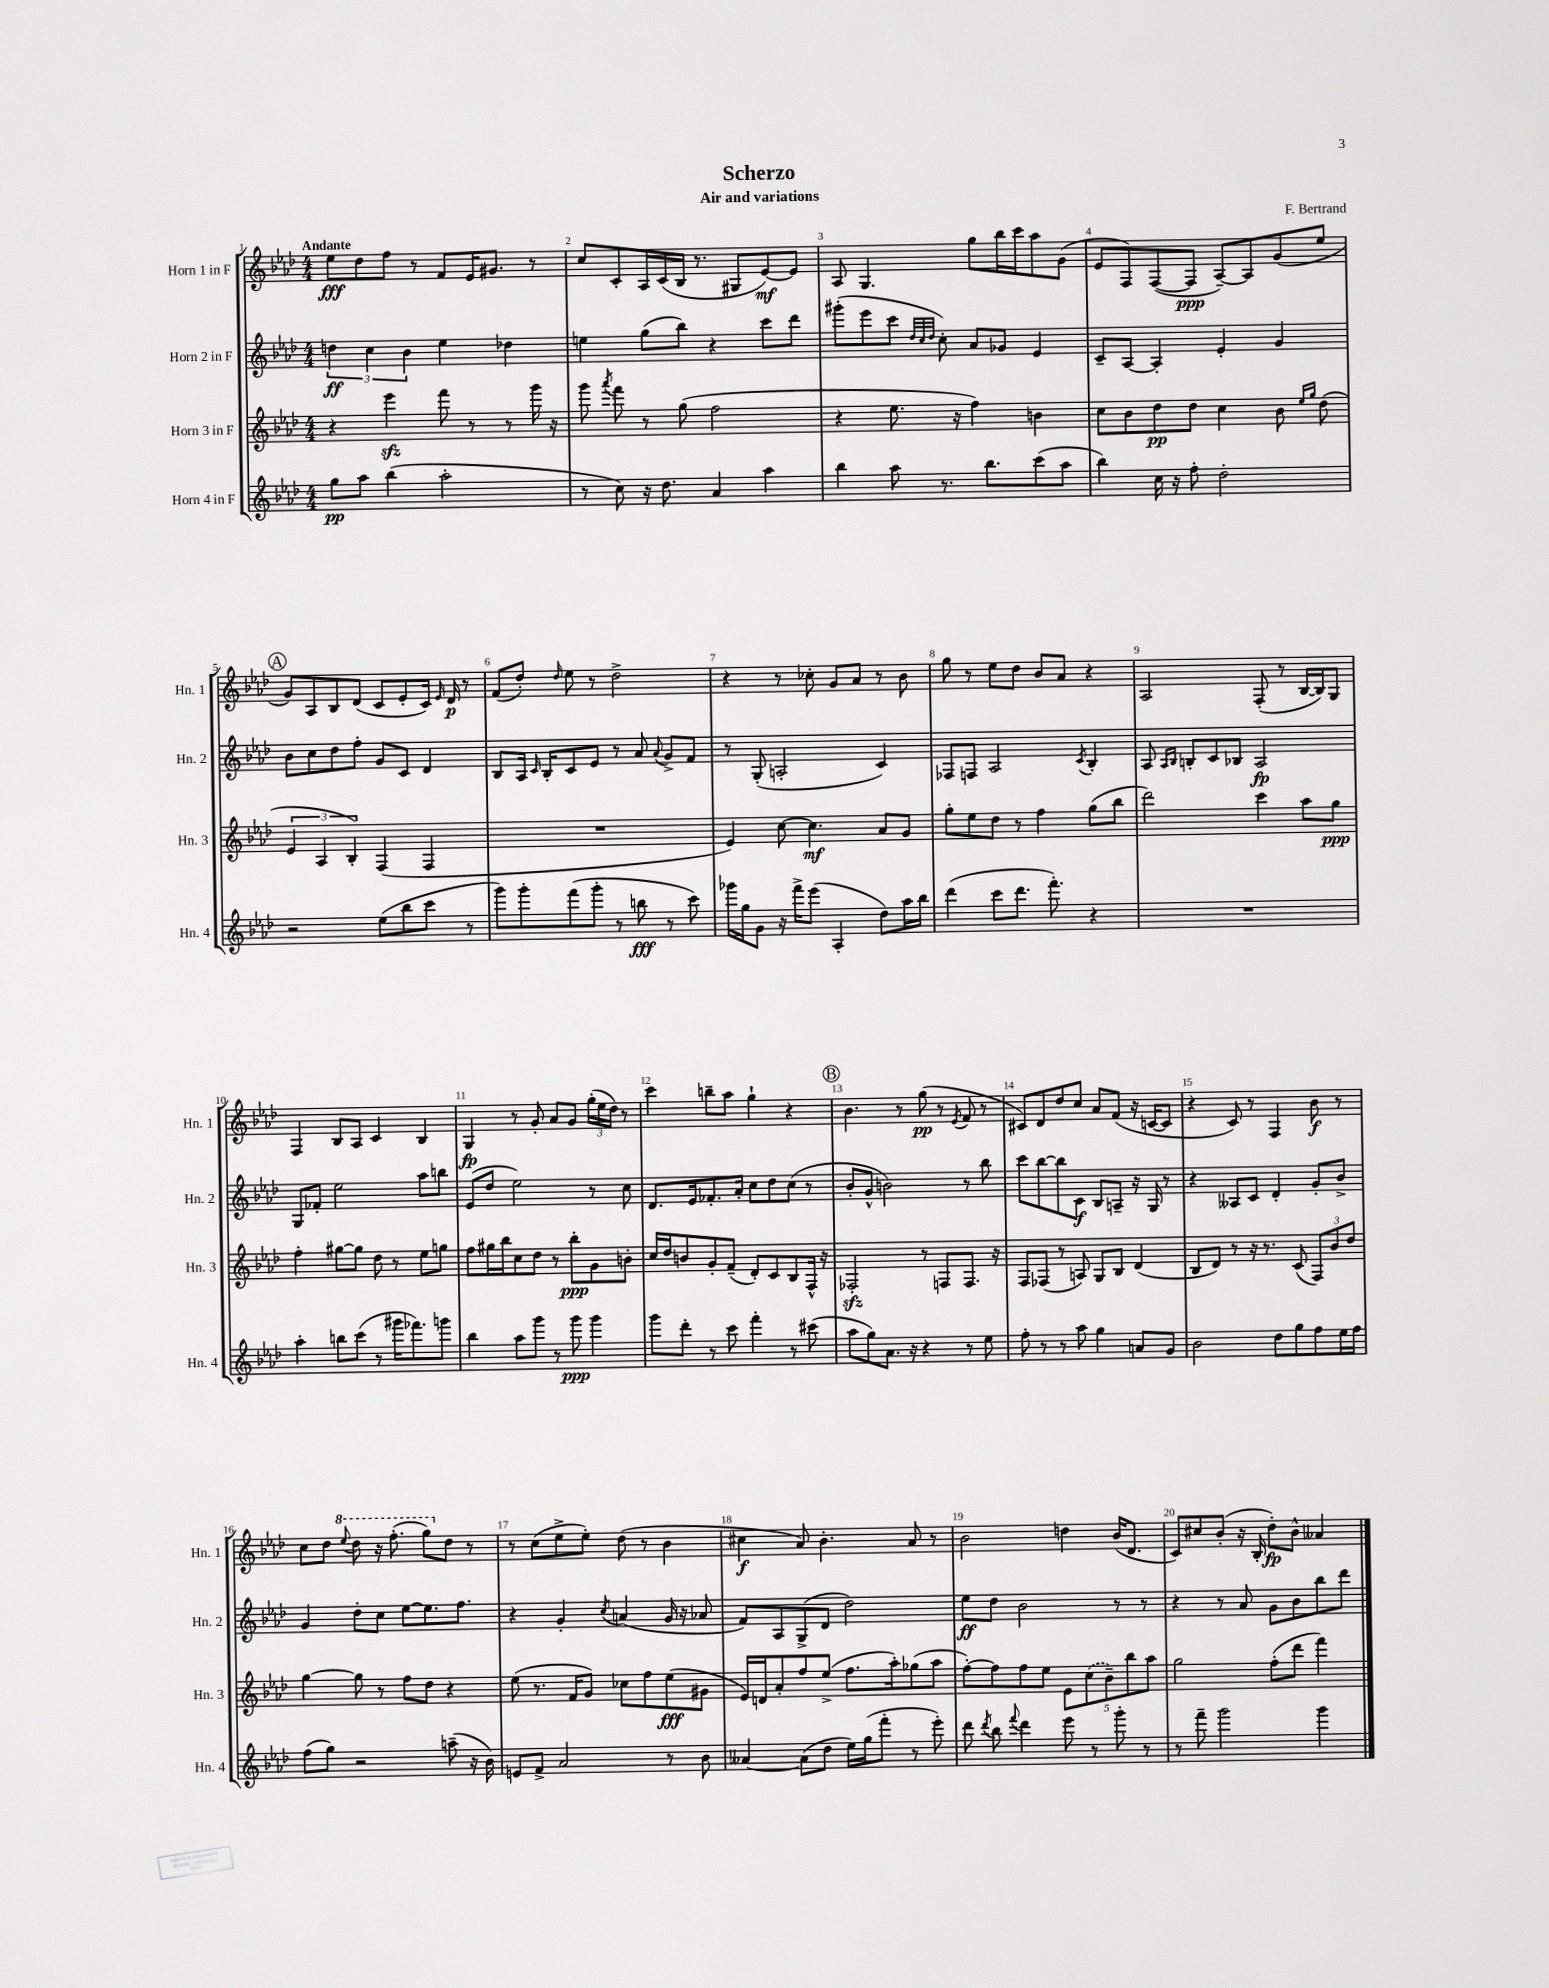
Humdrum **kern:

**kern	**kern	**kern	**kern
*staff4	*staff3	*staff2	*staff1
*clefG2	*clefG2	*clefG2	*clefG2
*k[b-e-a-d-]	*k[b-e-a-d-]	*k[b-e-a-d-]	*k[b-e-a-d-]
*M4/4	*M4/4	*M4/4	*M4/4
8gg	4r	6dd	8ee-
8aa-	.	.	8dd-
.	.	6cc	.
(4bb-	4eee-	.	8ff
.	.	6b-	.
.	.	.	8r
2aa-'	8fff	4ee-	8f
.	8r	.	16e-
.	.	.	8.g#
.	8r	4dd-	.
.	16ggg	.	8r
.	16r	.	.
=	=	=	=
8r	8ggg	4ee	8cc
.	8qaaa-	.	.
8cc)	8fff	.	8c'
16r	8r	(8gg	16A-
8.dd-	.	.	(16c
.	(8gg	8bb-)	16B-
.	.	.	8.r
4a-	2ff	4r	.
.	.	.	8G#
4aa-	.	8ccc	[8e-)
.	.	8ddd-	8e-]
=	=	=	=
4bb-	4r	(8ggg#'	8A-
.	.	8eee-	4.G
8aa-	8.ee-	8ccc	.
.	.	32qqdd-	.
.	.	32qqcc	.
.	.	32qqdd-	.
8.r	.	8cc')	.
.	16r	.	.
.	4ff)	8a-	8gg
8.bb-	.	.	.
.	.	8g-	16bb-
.	.	.	16ccc
(8ccc	4b	4e-	8aa-
8aa-	.	.	(8g
=	=	=	=
4bb-)	8cc	8c~	8e-
.	8b-	[8A-	8F)
16cc	8dd-	4A-']	([8F
16r	.	.	.
8ff'	8dd-	.	8F]
2dd-'	4cc	4e-'	[8A-~)
.	.	.	8A-]
.	8b-	4g	(8g
.	16qqee-	.	.
.	16qqgg	.	.
.	(8dd-	.	8ee-
=	=	=	=
2r	6e-	8b-	8g)
.	.	8cc	8A-
.	6A-	.	.
.	.	8dd-	8B-
.	6B-')	.	.
.	.	8ff'	(8d-
(8ee-	(4F	8g	8c
8bb-	.	8c	8e-'
8ccc	4F	4d-	16c)
.	.	.	16qqe-
.	.	.	16d-
8r	.	.	8r
=	=	=	=
8ggg)	1r	8B-	(8f
8ggg'	.	16A-	8dd-')
.	.	16qqc	.
.	.	16B-'	.
.	.	.	16qqdd-
(8fff	.	8c	8ee-
8ggg'	.	8e-	8r
8r	.	8r	2dd-^
8bb	.	8a-	.
.	.	8qqa-	.
8r	.	8g^	.
8ccc)	.	8f	.
=	=	=	=
16ggg-	4e-)	8r	4r
16gg	.	.	.
8g	.	(8G'	.
16r	[8cc	2A'	8r
16fff^	.	.	.
(8eee-	4.cc]	.	8cc-'
4A-'	.	.	8g
.	.	.	8a-
8dd-)	8a-	4c)	8r
16aa-	8g	.	8b-
16bb-	.	.	.
=	=	=	=
(4ddd-	8gg'	8F-	8gg
.	8ee-	8F	8r
8ccc	8dd-	2A-	8ee-
8.ddd-	8r	.	8dd-
.	4ff	.	8b-
8.fff')	.	.	.
.	.	.	8a-
.	.	8qc	.
4r	(8gg	4B-'	4r
.	8bb-	.	.
=	=	=	=
1r	2ddd-)	8A-	2A-
.	.	16qqA-	.
.	.	16qqB-	.
.	.	8B'	.
.	.	8c	.
.	.	8B-	.
.	4ccc	2A-	(8F'
.	.	.	8r
.	8aa-	.	[16B-
.	.	.	16B-])
.	8gg	.	8G
=	=	=	=
4aa-'	4ff'	8G	4F
.	.	8f-'	.
8bb	[8gg#	2ee-	8B-
(8ccc	8gg#]	.	8A-
8r	8dd-	.	4c
16ggg#	8r	.	.
8.fff-)	.	.	.
.	8ee-	8aa-	4B-
8ggg	8gg	8bb	.
=	=	=	=
4bb-	8ff	(8e-	4G
.	16gg#	8dd-	.
.	16bb-	.	.
8aa-	8cc	2ee-)	8r
8ggg	8dd-	.	8g'
8r	8r	.	8a-
8ggg	8bb-'	.	8g
4ggg	8g	8r	(24gg'
.	.	.	24ee-
.	.	.	24dd-)
.	8b'	8cc	8r
=	=	=	=
8ggg	16cc	8.d-	4ccc
.	16dd-	.	.
8ddd-'	8b	.	.
.	.	16e-	.
8r	8g'	8.f-'	8bb~
8ccc	(8f~	.	8aa-
.	.	16a-'	.
4fff'	8d-')	8cc	4gg`
.	8c	8dd-	.
8r	8B-	(8cc	4r
(8ccc#	16F^^	8r	.
.	16r	.	.
=	=	=	=
8aa-	2F-'	8b-'	4.b-
8gg)	.	8g^^	.
8.a-	.	2b)	.
.	.	.	8r
16r	.	.	.
4r	8r	.	(8gg
.	8F	.	8r
.	.	.	8qe-
8r	8.F	8r	8f
8ee-	.	8bb-	8r
.	16r	.	.
=	=	=	=
8ff'	8F	8ccc	8c#)
8r	(8F-	[8bb-	8d-
8r	8r	8bb-]	8dd-
8aa-	8A)	8c	8cc
4gg	8G	8B-	8a-
.	8B-	8A~	(8f
8a	(4d-	16r	16r
.	.	16G	[16c
8g	.	8r	8c]
=	=	=	=
2b-	8B-	4r	4r
.	8d-)	.	.
.	8r	8A--	8c)
.	16r	8c	8r
.	8.r	.	.
8dd-	.	4d-'	4F
8gg	(8c	.	.
8ff	12F)	8g'	8b-
.	12b-	.	.
16ee-	.	8b-^	8r
.	12dd-	.	.
16ff	.	.	.
=	=	=	=
(8ff	[4gg	4g	8cc
8gg)	.	.	8dd-
.	.	.	8qqeee-
2r	8gg]	8dd-'	8ddd-
.	8r	8cc	16r
.	.	.	(8.fff'
.	8ff	[8ee-	.
.	8dd-	8.ee-]	8ggg)
(8aa~	4r	.	8dd-
.	.	8.ff	.
16r	.	.	8r
16b-)	.	.	.
=	=	=	=
8e	(8ee-	4r	8r
8f^	8.r	.	(8cc
2a-	.	4g'	8ee-^
.	16f	.	.
.	8g)	.	8ee-')
.	.	8qcc	.
.	8cc-	(4a	(8dd-
.	8ff	.	8r
8r	(8ee-	16g	4b-
.	.	16r	.
8b-	8g#	8a-	.
=	=	=	=
[4a--	16e-)	8f)	4cc#
.	16d	.	.
.	8a-'	8A-	.
(8a--]	8ff	(8G^	8a-)
8dd-	(8ee-^	8d-	4.b-'
16ee-)	8.ff	2dd-)	.
(16gg	.	.	.
8fff'	.	.	.
.	16aa-')	.	.
8r	(8gg-	.	8a-
8eee-')	8aa-	.	8r
=	=	=	=
8ddd-	[8ff')	8ee-	2b-
8qddd-	.	.	.
8bb-	8ff]	8dd-	.
8qqfff	.	.	.
4ddd-	8ff	2b-	.
.	8ee-	.	.
8eee-	10e-	.	4dd
.	(10cc	.	.
8r	.	.	.
.	10b-~)	.	.
8ggg'	.	8r	(16b-
.	10bb-	.	.
.	.	.	8.d-
8r	.	8r	.
.	10aa-	.	.
=	=	=	=
8r	2gg	4r	8c)
8fff~	.	.	8cc#
2ggg	.	8r	(8b-'
.	.	8a-	16r
.	.	.	16B-'
.	(8ff'	8g	8dd-')
.	8ddd-	8b-	8b-^^
4ggg	4fff)	8bb-	4a--
.	.	8ddd-	.
==	==	==	==
*-	*-	*-	*-
